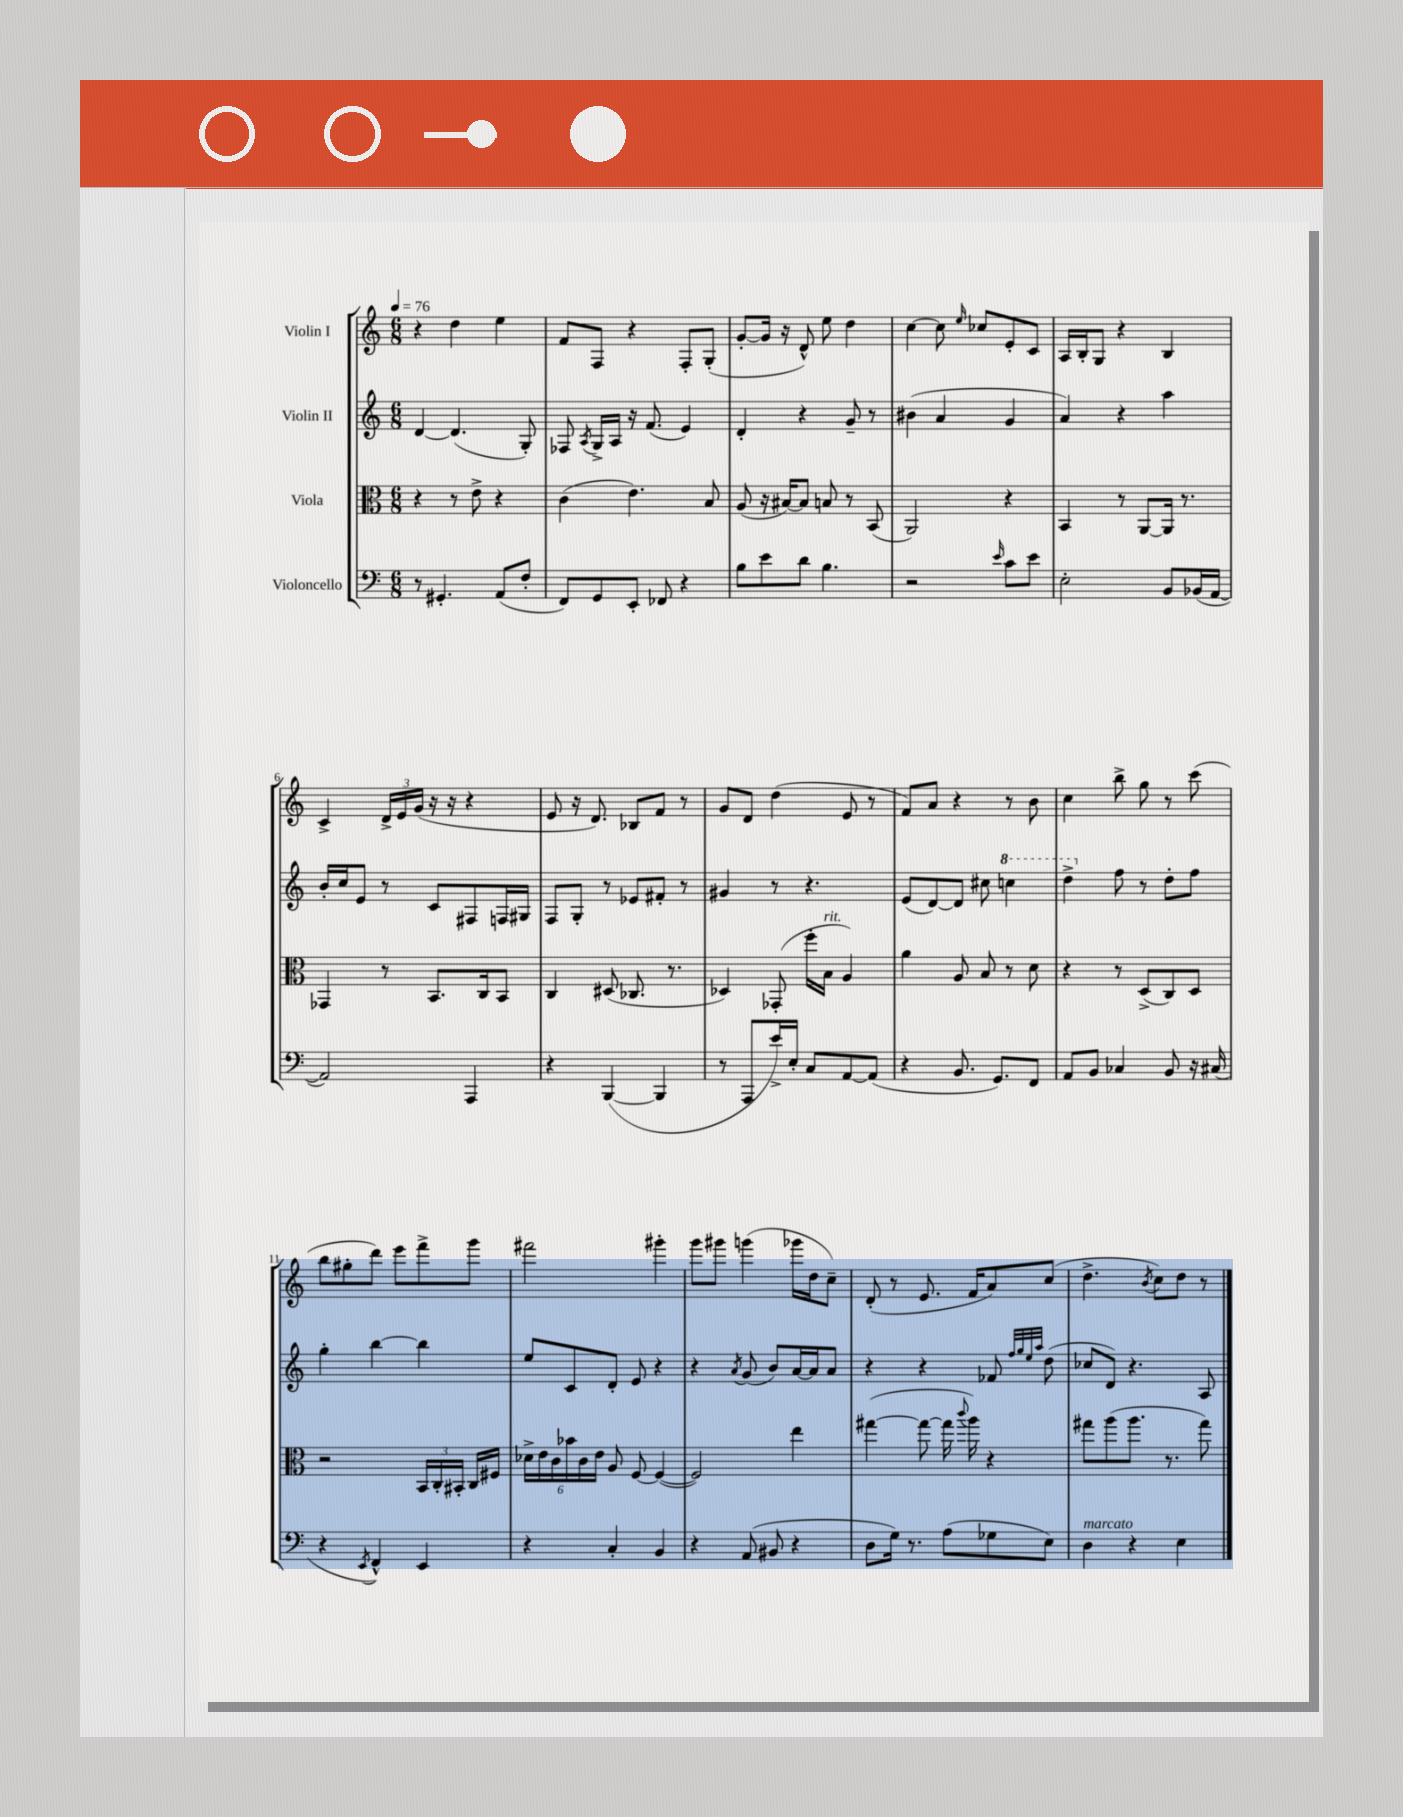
<<
\new StaffGroup <<
\new Staff = "s0" \with { instrumentName = "Violin I" } {
    \clef treble \key c \major \numericTimeSignature \time 6/8 \tempo 4 = 76
    \autoBeamOff r4 d''4 e''4 |
    f'8[ f8] r4 f8[-. g8]-.( |
    g'8[~-. g'16] r16 d'8-^) e''8 d''4 |
    c''4~ c''8 \grace { e''16 } ces''8[ e'8-. c'8] |
    a16[ b16-. g8] r4 b4 |
    c'4-> \tuplet 3/2 { d'16[-> e'16 g'16]( } r16 r16 r4 |
    e'8 r16 d'8.) bes8[ f'8] r8 |
    g'8[ d'8] d''4( e'8 r8 |
    f'8[) a'8] r4 r8 b'8 |
    c''4 b''8-> g''8 r8 c'''8( |
    b''8[ gis''8-. d'''8]) e'''8[ f'''8-> g'''8] |
    fis'''2 gis'''4-. |
    g'''8[ gis'''8] g'''4( ges'''16[ d''16 c''8]--) |
    d'8-.( r8 e'8. f'16[ a'8) c''8]( |
    d''4.-> \acciaccatura { b'8 } c''8[) d''8] r8 \bar "|." |
}
\new Staff = "s1" \with { instrumentName = "Violin II" } {
    \clef treble \key c \major \numericTimeSignature \time 6/8
    \autoBeamOff d'4~ d'4.( g8-.) |
    fes8 \acciaccatura { a8 } g16[-> a16] r16 f'8.( e'4) |
    d'4-. r4 g'8-- r8 |
    bis'4( a'4 g'4 |
    a'4) r4 a''4 |
    b'16[-. c''16 e'8] r8 c'8[ fis8 f16 gis16] |
    f8[ g8]-. r8 ees'8[ fis'8]-. r8 |
    gis'4 r8 r4. |
    e'8[( d'8~) d'8] cis''8 \ottava #1 c'''!4 |
    d'''4-> \ottava #0 f''8 r8 d''8[-. f''8] |
    g''4-. b''4~ b''4 |
    e''8[ c'8 d'8]-. e'8 r4 |
    r4 \acciaccatura { a'8 } g'8( b'8[) a'16~ a'16 a'8] |
    r4 r4 fes'8 \grace { f''32[ g''32 e''32 a''32] } d''8( |
    ces''8[ d'8]) r4. a8 \bar "|." |
}
\new Staff = "s2" \with { instrumentName = "Viola" } {
    \clef alto \key c \major \numericTimeSignature \time 6/8
    \autoBeamOff r4 r8 e'8-> r4 |
    c'4( e'4.) b8 |
    a8( r16 bis16[~) bis8] b8 r8 b,8( |
    a,2) r4 |
    b,4 r8 a,8[~ a,16] r8. |
    ges,4 r8 b,8.[ c16 b,8] |
    c4 dis8( ces8. r8. |
    des4) ges,8-.( f''16[-. b16]^\markup { \italic "rit." } a4) |
    a'4 a8 b8 r8 d'8 |
    r4 r8 d8[->( c8) d8] |
    r2 \tuplet 3/2 { b,16[ c16-. bis,16]-. } c16[ fis16] |
    \tuplet 6/4 { des'16[-> e'16 c'16 bes'16 c'16 e'16] } a8 f8~ f4~( |
    f2) e''4 |
    gis''4~( gis''8~ gis''16 \appoggiatura { c'''8 } a''16) r4 |
    gis''8[ a''8( a''8.] r8. gis''8) \bar "|." |
}
\new Staff = "s3" \with { instrumentName = "Violoncello" } {
    \clef bass \key c \major \numericTimeSignature \time 6/8
    \autoBeamOff r8 gis,4.-. a,8[( f8]-. |
    f,8[) g,8 e,8]-. fes,8 r4 |
    b8[ e'8 d'8] b4. |
    r2 \grace { e'16 } c'8[ e'8] |
    e2-. b,8[ bes,16( a,16]~ |
    a,2) a,,4 |
    r4 b,,4~( b,,4 |
    r8 a,,8[ e'16->) e16]-. c8[ a,8~ a,8]( |
    r4 b,8. g,8.[) f,8] |
    a,8[ b,8] ces4 b,8 r16 cis16( |
    r4 \acciaccatura { e,8 } f,4-^) e,4 |
    r4 c4-. b,4 |
    r4 a,8( bis,8 r4 |
    d8[ g16]) r8. a8[( ges8 e8]) |
    d4^\markup { \italic "marcato" } r4 e4 \bar "|." |
}
>>
>>
